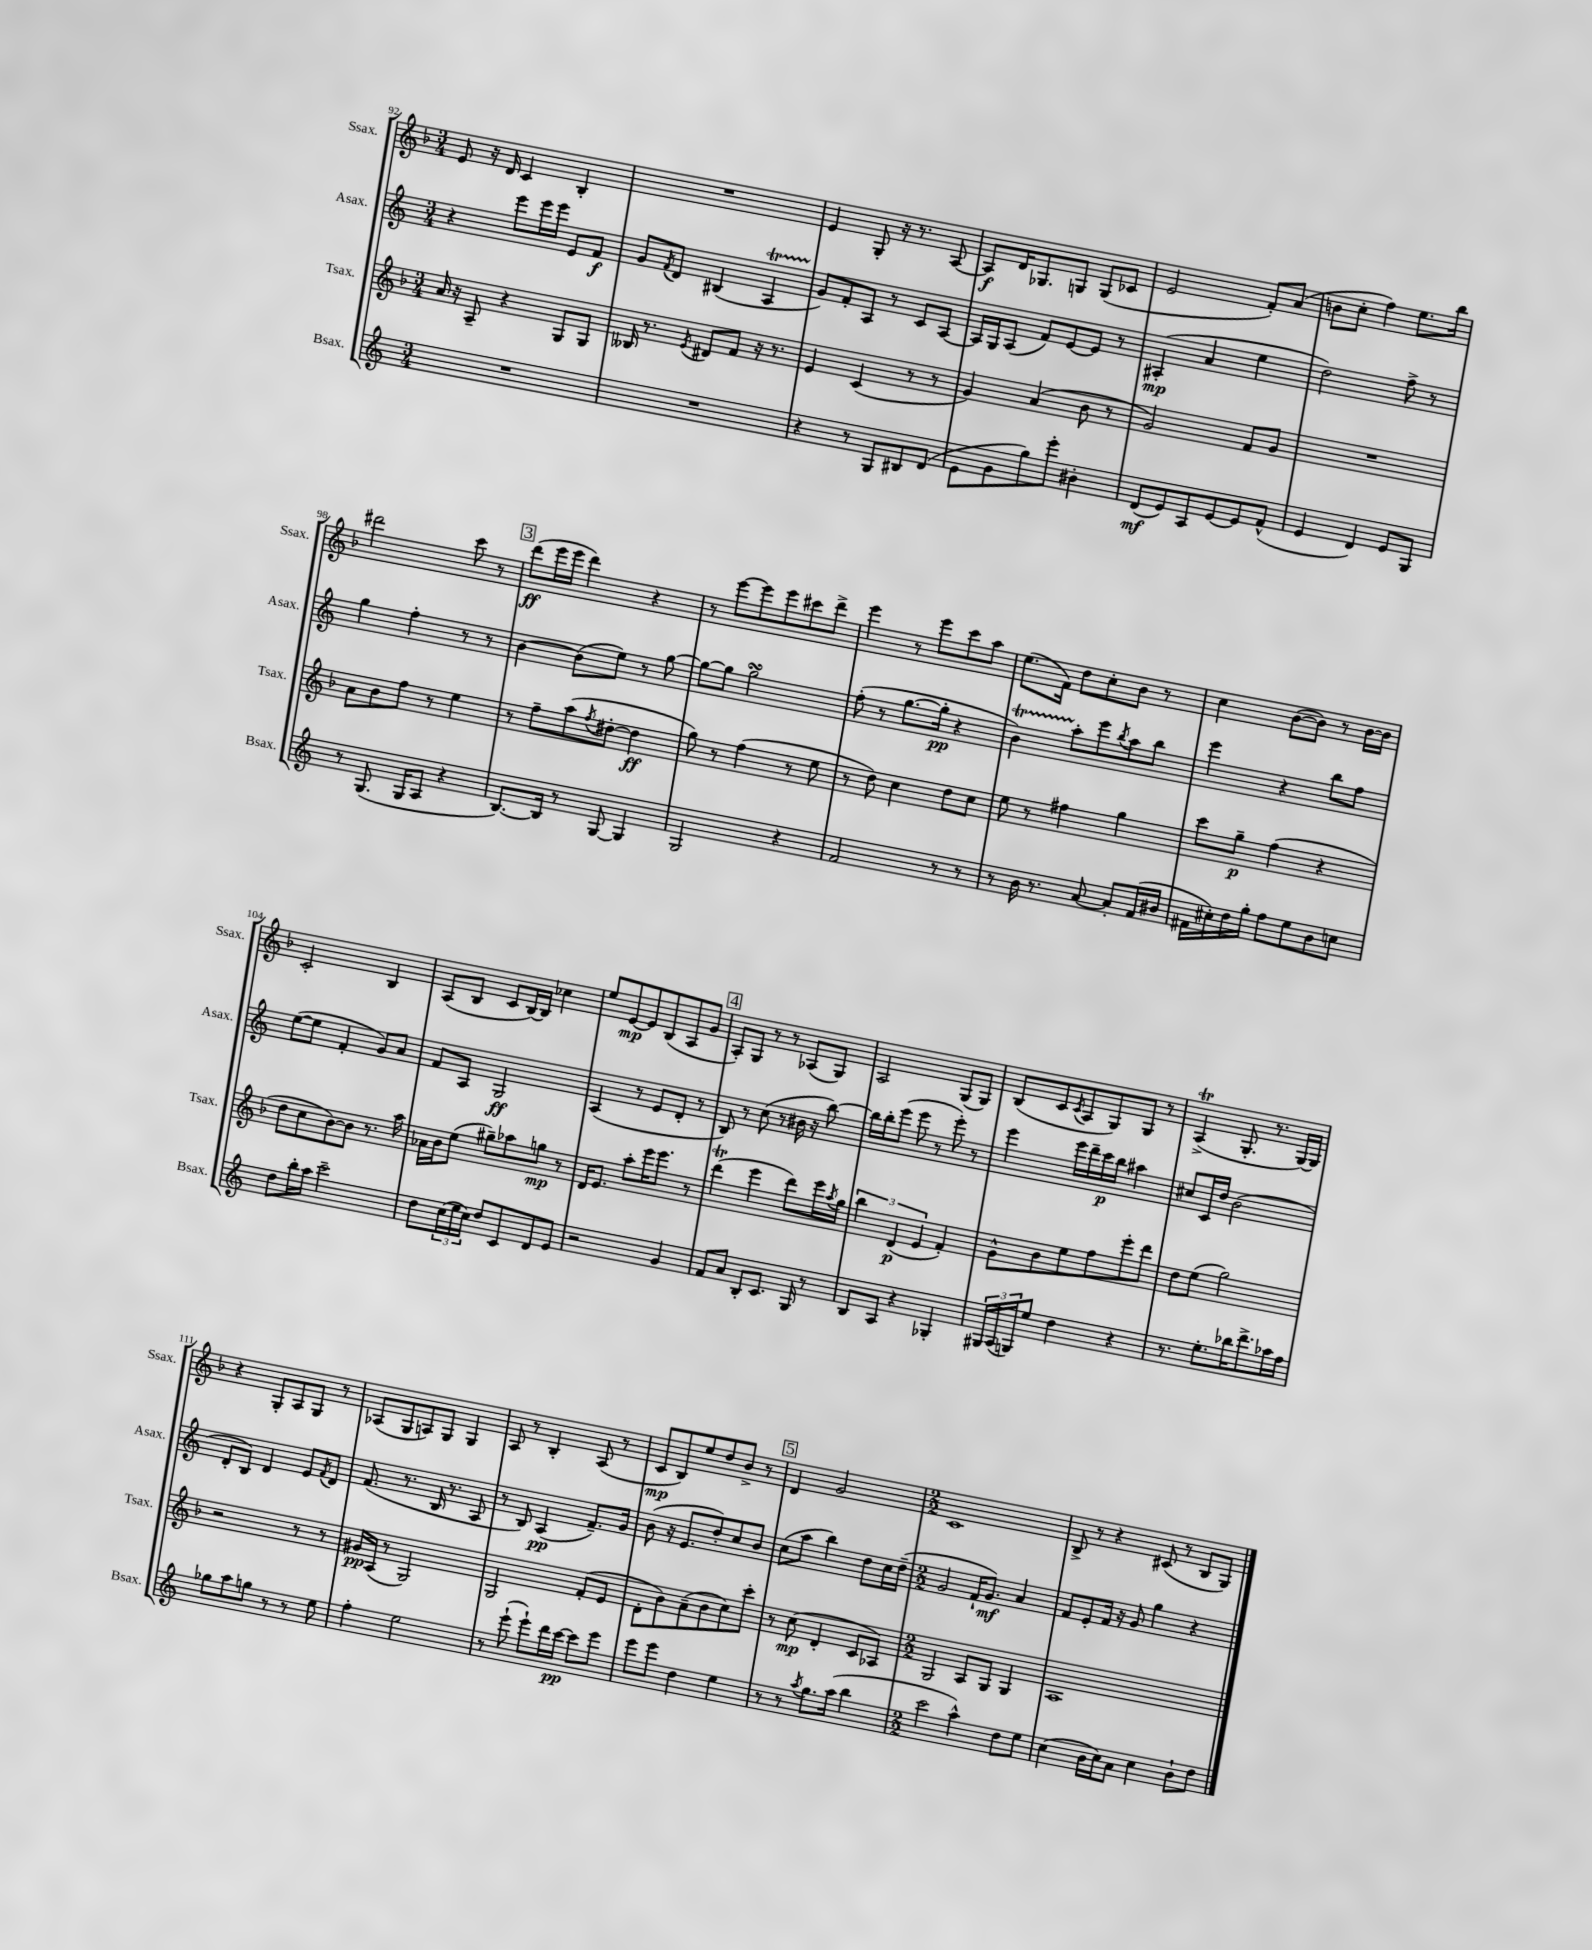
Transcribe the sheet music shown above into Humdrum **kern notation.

**kern	**kern	**kern	**kern
*staff4	*staff3	*staff2	*staff1
*clefG2	*clefG2	*clefG2	*clefG2
*k[]	*k[b-]	*k[]	*k[b-]
*M3/4	*M3/4	*M3/4	*M3/4
2.r	16a	4r	8e
.	16r	.	.
.	8A~	.	16r
.	.	.	16d
.	4r	8eee	4c
.	.	16eee	.
.	.	16eee	.
.	8G	8e	4B-'
.	8G	8f	.
=	=	=	=
2.r	16B--	8g	2.r
.	8.r	.	.
.	.	8qf	.
.	.	8d	.
.	8qe	.	.
.	8d#	(4B#	.
.	8f	.	.
.	16r	4A	.
.	8.r	.	.
=	=	=	=
4r	4e	8g)	4e
.	.	8f'	.
8r	(4c	8A	8G'
8G	.	8r	16r
.	.	.	8.r
8B#	8r	8c	.
(8d	8r	[8A	[8A
=	=	=	=
8e	4g)	16A]	8A]
.	.	16G	.
8g	.	(8A	16d
.	.	.	8.G-
8gg)	(4a	8f)	.
8eee'	.	[8e	8G
4b#'	8b-	8e]	(8G
.	8r	8r	8c-
=	=	=	=
(8d	2g)	(4A#'	2e
8e)	.	.	.
8A	.	4a	.
[8e	.	.	.
8e]	8f	4ee	8f')
(8f^^	8g	.	(8a
=	=	=	=
4e	2.r	2dd)	8b
.	.	.	8cc'
4d)	.	.	4ff)
8e	.	8ff^	8.ee
8G	.	8r	.
.	.	.	16bb-
=	=	=	=
8r	8a	4gg	2ddd#
(8.G	8b-	.	.
.	8ff	4ff'	.
16G	.	.	.
8A	8r	.	.
4r	4ee	8r	8ccc
.	.	8r	8r
=	=	=	=
[8.B)	8r	[4b	(8ddd
.	8ff~	.	16eee
16B]	.	.	16eee
8r	(8aa	(8b]	4ddd)
.	8qff	.	.
[8G	[8dd#'	8ee)	.
4G]	4dd#]	8r	4r
.	.	[8gg	.
=	=	=	=
2G	8gg)	8gg_	8r
.	8r	8gg]	[8eee
.	(4ff	2gg	8eee]
.	.	.	8eee
4r	8r	.	8ccc#
.	8ee	.	8ddd^
=	=	=	=
2f	8r	(8ff'	4eee
.	8dd)	8r	.
.	4cc	[8.gg	8r
.	.	.	8eee
.	.	16gg']	.
8r	8dd	4r	8ccc
8r	8cc	.	8aa
=	=	=	=
8r	8ee	4b)	(8.ee
16b	8r	.	.
8.r	.	.	16f)
.	4ff#	8aa'	8dd
[8a	.	8eee	8cc'
.	.	8qbb	.
8a']	4gg	8aa	8b-
(16f	.	8bb	8r
16b#	.	.	.
=	=	=	=
16f#	8ccc	4eee	4cc
16cc#')	.	.	.
16dd	8gg~	.	.
16gg'	.	.	.
8ff	(4ff	4r	([8b-
8ee	.	.	8b-])
8b	4r	8bb	8r
8cc	.	8ff	[16b-
.	.	.	16b-]
=	=	=	=
8dd	8dd	([8ee	2c'
16bb'	8cc	8ee]	.
16aa	.	.	.
2ccc~	[8b-)	4f'	.
.	8b-]	.	.
.	8.r	8g)	4B-
.	.	8a	.
.	16aa	.	.
=	=	=	=
8dd	16a-	8f	(8A
.	16b-	.	.
(24cc	(8ee	8A	8B-
24ee	.	.	.
24cc)	.	.	.
8dd	8gg#~)	2G	8c
8c	8aa-	.	[16B-)
.	.	.	16B-]
8d	8gg	.	4cc-
8e	8r	.	.
=	=	=	=
2r	16d	(4A	8ee
.	8.e	.	.
.	.	.	[8e
.	8aa'	8r	8e]
.	16eee	8e	(8B-
.	8.eee	.	.
4g	.	8d'	8A
.	8r	8r	8g
=	=	=	=
8f	(4ddd	8B)	8A')
8a	.	8r	8G
8B'	4eee	(8cc	8r
8.c	.	8r	8r
.	8ddd)	16b#	(8A-
16G	.	16r	.
8r	16eee	[8bb)	8G)
.	8qaa	.	.
.	16gg	.	.
=	=	=	=
8B	6bb-	16bb]	2A
.	.	16bb'	.
8A	.	(8eee	.
.	(6d	.	.
4r	.	8eee	.
.	6e	.	.
.	.	8r	.
4G-'	4f')	8eee')	(8G
.	.	8r	8G)
=	=	=	=
24G#	8g^^	4eee	(8B-
(24A	.	.	.
24G)	.	.	.
8ee	8b-	.	8c
.	.	.	8qc
4dd	8ee	16eee	8A
.	.	16ddd~	.
.	8ff	16ccc	8G)
.	.	16bb	.
4r	8eee'	4aa#	8G
.	8ddd	.	8r
=	=	=	=
8.r	8dd	8cc#	(4A^
.	(8ee	16c	.
8.ee'	.	16dd	.
.	2gg)	(2b	8.G'
16bb-	.	.	.
8.ddd^	.	.	8.r
16aa-	.	.	[16G)
16ff	.	.	16G]
=	=	=	=
8gg-	2r	8d'	4r
8aa	.	8B)	.
8gg	.	4d	8G'
8r	.	.	8A
8r	8r	8e	8G
.	.	8qf	.
8ee	8r	8d	8r
=	=	=	=
4ff'	16g#	(8.f	(8A-
.	(16A	.	.
.	8r	.	8G
.	.	8.r	.
2ee	2G)	.	8A)
.	.	16B	8G
.	.	8.r	.
.	.	.	4G
.	.	8A	.
=	=	=	=
8r	2G	8r	8A
(8eee`	.	8B)	8r
8eee`)	.	(4A	4B-'
16ddd	.	.	.
[16ccc	.	.	.
8ccc]	(8f'	8.f~)	(8A
8eee	8e	.	8r
.	.	16g	.
=	=	=	=
8eee	8d'	(8b	8c
8eee	8b-)	16r	8B-)
.	.	8.e	.
4dd	(8a~	.	8ee
.	8b-	8dd')	8dd
4ee	8cc)	8cc	8b-^
.	8ccc'	8b	8r
=	=	=	=
8r	8r	(8cc	4d
8r	(8cc	8aa	.
8qaa	.	.	.
8.gg	4d'	4bb)	2g
(16aa	.	.	.
4bb	8c	8dd	.
.	8A-)	16cc	.
.	.	(16dd~	.
=	=	=	=
*M2/2	*M2/2	*M2/2	*M2/2
2ccc	2G	2g	1c
4aa^^)	8A	16f`	.
.	.	8.g)	.
.	8G	.	.
8dd	4G	4a	.
8ee	.	.	.
=	=	=	=
(4cc	1A	8f	8B-^
.	.	8e'	8r
16b	.	16f	4r
16cc)	.	16r	.
8a	.	8g	.
4cc	.	4gg	(8c#
.	.	.	8r
8b`	.	4r	8B-
8dd	.	.	8G)
==	==	==	==
*-	*-	*-	*-
